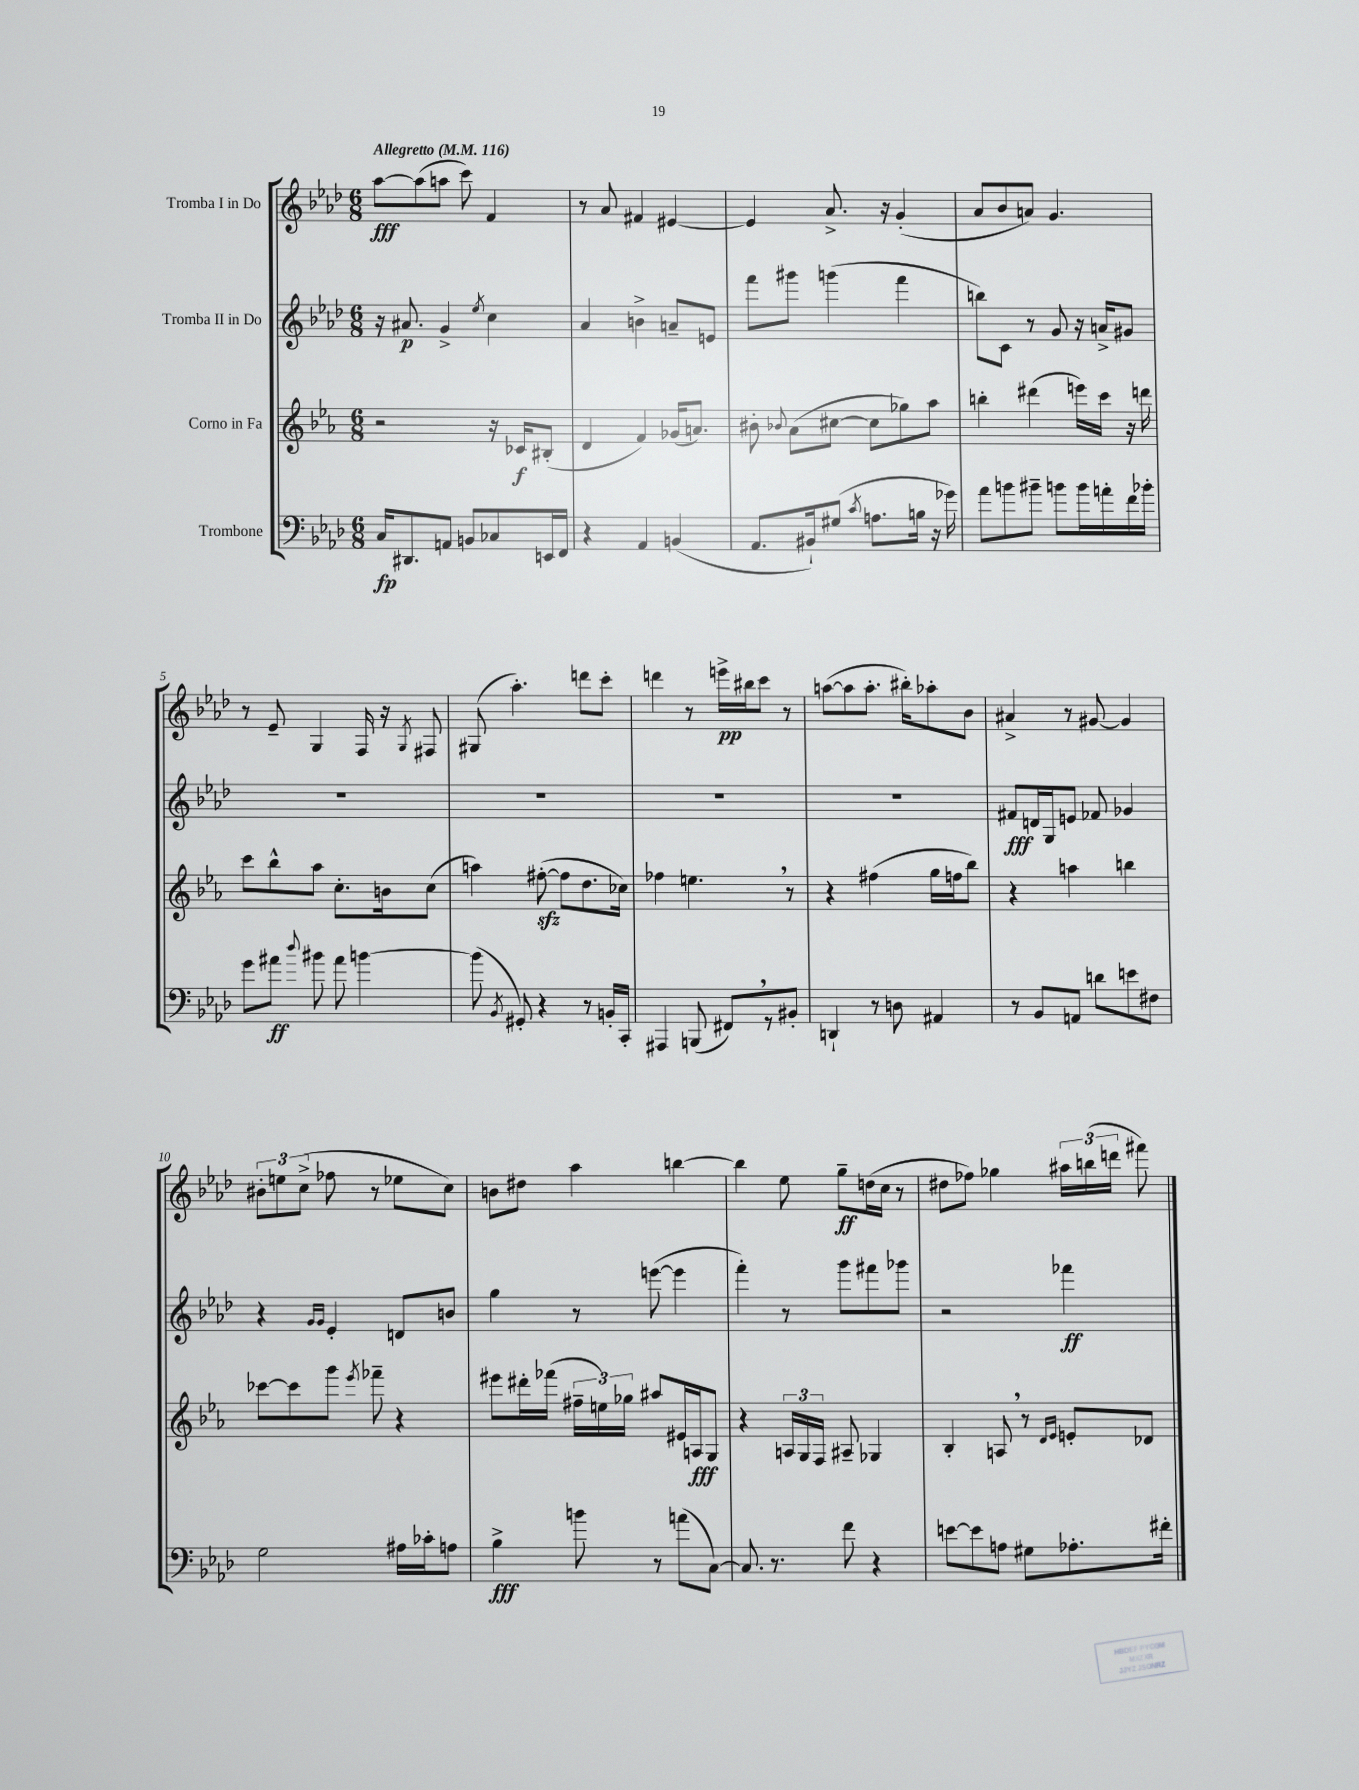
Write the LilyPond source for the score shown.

<<
\new StaffGroup <<
\new Staff = "s0" \with { instrumentName = "Tromba I in Do" } {
    \clef treble \key aes \major \numericTimeSignature \time 6/8 \tempo "Allegretto" 4 = 116
    \autoBeamOff aes''8[~\fff aes''8( a''8] c'''8) f'4 |
    r8 aes'8 fis'4 eis'4~ |
    eis'4 aes'8.-> r16 g'4-.( |
    aes'8[ bes'8 a'8]) g'4. |
    r8 ees'8-- g4 f16 r16 \acciaccatura { g8 } fis8 |
    gis8( aes''4.-.) d'''8[ c'''8]-. |
    d'''4 r8 e'''16[->\pp bis''16 c'''8] r8 |
    a''8[~( a''8 a''8.]-. bis''16[-.) aes''8-. bes'8] |
    ais'4-> r8 gis'8~ gis'4 |
    \tuplet 3/2 { bis'8[-. e''8 c''8]->( } fes''8 r8 ees''8[ c''8]) |
    b'8[ dis''8] aes''4 b''4~ |
    b''4 ees''8 g''8[--\ff d''16( c''16] r8 |
    dis''8[ fes''8]) ges''4 \tuplet 3/2 { ais''16[ b''16( d'''16] } fis'''8) \bar "|." |
}
\new Staff = "s1" \with { instrumentName = "Tromba II in Do" } {
    \clef treble \key aes \major \numericTimeSignature \time 6/8
    \autoBeamOff r16 ais'8.\p g'4-> \acciaccatura { ees''8 } c''4 |
    aes'4 b'4-> a'8[-- e'8] |
    f'''8[ gis'''8] g'''4( f'''4 |
    b''8[) c'8] r8 g'8 r16 a'16[-> gis'8] |
    R2. |
    R2. |
    R2. |
    R2. |
    fis'8[\fff d'16 g16 e'8] fes'8 ges'4 |
    r4 \grace { g'16[ g'16] } ees'4-. d'8[ b'8] |
    g''4 r8 e'''8~( e'''4 |
    f'''4-.) r8 g'''8[ fis'''8 ges'''8] |
    r2 fes'''4\ff \bar "|." |
}
\new Staff = "s2" \with { instrumentName = "Corno in Fa" } {
    \clef treble \key ees \major \numericTimeSignature \time 6/8
    \autoBeamOff r2 r16 ces'16[\f bis8]-.( |
    d'4 f'4) ges'16[( a'8.]) |
    bis'8-. \appoggiatura { bes'8 } aes'8[( cis''8]~ cis''8[ ges''8) aes''8] |
    b''4-. dis'''4( e'''16[) c'''16] r16 d'''16 |
    c'''8[ bes''8-^ aes''8] c''8.[-. b'16 c''8]( |
    a''4) fis''8~-.\sfz( fis''8[ d''8. ces''16]) |
    fes''4 e''4. \breathe r8 |
    r4 fis''4( g''16[ f''16 bes''8]) |
    r4 a''4 b''4 |
    ces'''8[~ ces'''8 g'''8] \acciaccatura { ees'''8 } fes'''8-- r4 |
    eis'''8[ dis'''16-. fes'''16]( \tuplet 3/2 { fis''16[-- e''16) ges''16] } ais''8[ eis'16 a16\fff g8] |
    r4 \tuplet 3/2 { a16[ g16 f16] } ais8-- ges4 |
    bes4-. a8 \breathe r8 \grace { d'16[ ees'16] } e'8[-. des'8] \bar "|." |
}
\new Staff = "s3" \with { instrumentName = "Trombone" } {
    \clef bass \key aes \major \numericTimeSignature \time 6/8
    \autoBeamOff c16[\fp dis,8. a,8] b,8[ ces8 e,16 f,16] |
    r4 aes,4 b,4( |
    aes,8.[ bis,16-!) gis8]( \acciaccatura { c'8 } a8.[ b16] r16 ges'16) |
    aes'8[ b'8 bis'8]-- b'8[ b'16 a'16-. f'16 bes'16]-. |
    g'8[ ais'8]\ff \appoggiatura { des''8 } bis'8 ais'8 b'4~ |
    b'8( \acciaccatura { bes,8 } gis,8-.) r4 r8 b,16[-. c,16]-. |
    ais,,4 b,,8( fis,8[) \breathe r8 bis,8]-. |
    d,4-! r8 d8 ais,4 |
    r8 bes,8[ a,8] d'8[ e'8 fis8] |
    g2 ais16[ ces'16-. a8] |
    bes4->\fff b'8 r8 a'8[( c8]~) |
    c8. r8. f'8 r4 |
    e'8[~ e'8 a8] gis8[ aes8.-. fis'16]-. \bar "|." |
}
>>
>>
